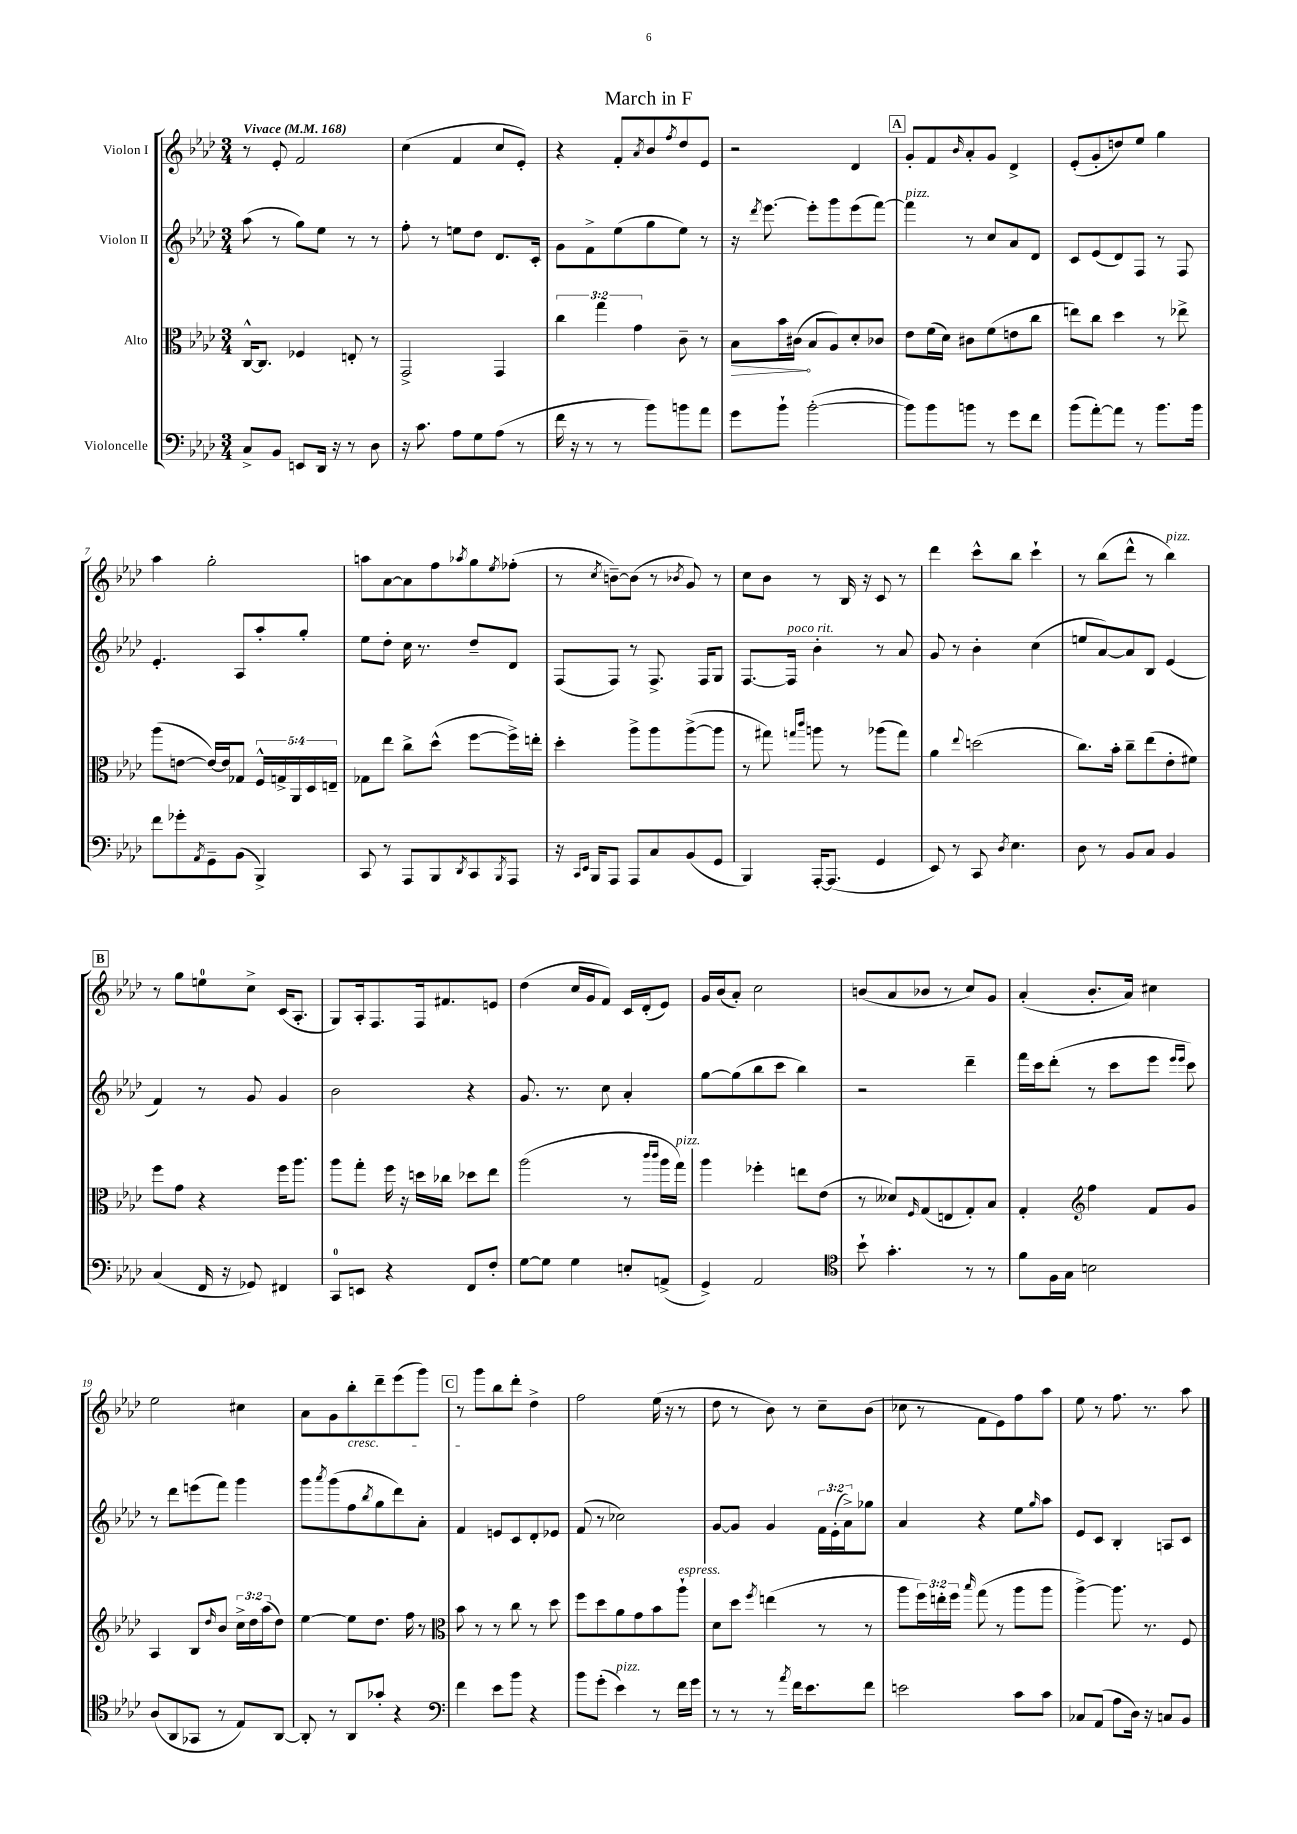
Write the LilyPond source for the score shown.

\header { title = "March in F" }
<<
\new StaffGroup <<
\new Staff = "s0" \with { instrumentName = "Violon I" } {
    \clef treble \key aes \major \numericTimeSignature \time 3/4 \tempo "Vivace" 4 = 168
    r8 ees'8-. f'2 |
    c''4( f'4 c''8 ees'8-.) |
    r4 f'8-. \acciaccatura { aes'8 } bes'8 \acciaccatura { f''8 } des''8 ees'8 |
    r2 des'4 |
    \mark \markup { \box "A" } g'8-. f'8 \grace { bes'16 } aes'8-. g'8 des'4-> |
    ees'8-.( g'8-. d''8) ees''8 g''4 |
    aes''4 g''2-. |
    a''8 aes'8~ aes'8 f''8 \acciaccatura { aes''8 } g''8 \acciaccatura { ees''8 } fes''8-.( |
    r8 \acciaccatura { c''8 } b'8~--) b'8( r8 \acciaccatura { bes'8 } g'8) r8 |
    c''8 bes'8 r8 bes16 r16 c'8 r8 |
    des'''4 c'''8-^ bes''8 c'''4-! |
    r8 bes''8( des'''8-^ r8 bes''4^\markup { \italic "pizz." }) |
    \mark \markup { \box "B" } r8 g''8 e''8-0 c''8-> c'16( aes8.-. |
    g8) aes16-. f8. f16 fis'8. e'8 |
    des''4( c''16 g'16 f'8) c'16 des'16-.( ees'8) |
    g'16 bes'16( aes'8-.) c''2 |
    b'8( aes'8 bes'8 r8 c''8) g'8 |
    aes'4-.( bes'8.-. aes'16) cis''4 |
    ees''2 cis''4 |
    aes'8 g'8 bes''8-.\cresc des'''8-- ees'''8( g'''8) |
    \mark \markup { \box "C" } r8 g'''8\! bes''8 des'''8-. des''4-> |
    f''2 ees''16( r16 r8 |
    des''8 r8 bes'8) r8 c''8-- bes'8( |
    ces''8 r8 f'8 ees'8) f''8 aes''8 |
    ees''8 r8 f''8. r8. aes''8 \bar "|." |
}
\new Staff = "s1" \with { instrumentName = "Violon II" } {
    \clef treble \key aes \major \numericTimeSignature \time 3/4 \override Staff.TupletNumber.text = #tuplet-number::calc-fraction-text
    aes''8( r8 g''8) ees''8 r8 r8 |
    f''8-. r8 e''8 des''8 des'8. c'16-. |
    g'8 f'8-> ees''8( g''8 ees''8) r8 |
    r16 \acciaccatura { des'''8 } ees'''8.~ ees'''8-. g'''8 ees'''8( f'''8~) |
    \mark \markup { \box "A" } f'''4^\markup { \italic "pizz." } r8 c''8 aes'8 des'8 |
    c'8 ees'8( des'8) f8 r8 f8 |
    ees'4.-. aes8 aes''8-. g''8-. |
    ees''8 des''8-. c''16 r8. des''8-- des'8 |
    f8( f8) r8 f8.-> f16 g8 |
    f8.~ f16^\markup { \italic "poco rit." } bes'4-. r8 aes'8 |
    g'8 r8 bes'4-. c''4( |
    e''8 aes'8~) aes'8 bes8 ees'4( |
    \mark \markup { \box "B" } f'4) r8 g'8 g'4 |
    bes'2 r4 |
    g'8. r8. c''8 aes'4-. |
    g''8~ g''8( bes''8 c'''8 bes''4) |
    r2 des'''4-- |
    f'''16 c'''16 des'''8-.( r8 c'''8 ees'''8 \grace { ees'''16 ees'''16 } c'''8) |
    r8 des'''8 e'''8( f'''8) g'''4 |
    g'''8 \acciaccatura { aes'''8 } g'''8( f''8 \acciaccatura { bes''8 } g''8 des'''8) aes'8-. |
    \mark \markup { \box "C" } f'4 e'8 c'8 des'8-. ees'8 |
    f'8( r8 ces''2) |
    g'8~ g'8 g'4 \tuplet 3/2 { f'16 ees'16-.( aes'16->) } ges''8 |
    aes'4 r4 ees''8 \grace { g''16 } aes''8 |
    ees'8 c'8 bes4-. a8 c'8 \bar "|." |
}
\new Staff = "s2" \with { instrumentName = "Alto" } {
    \clef alto \key aes \major \numericTimeSignature \time 3/4 \override Staff.TupletNumber.text = #tuplet-number::calc-fraction-text
    c16~-^ c8. fes4 e8-. r8 |
    g,2-> g,4 |
    \tuplet 3/2 { c''4 g''4 g'4 } c'8-- r8 |
    \once \override Hairpin.circled-tip = ##t bes8\> bes'16 cis'16\!( bes8 aes8) des'8-. ces'8 |
    \mark \markup { \box "A" } ees'8 f'16( des'16) cis'8 f'8( e'8 c''8 |
    e''8) c''8 des''4 r8 ees''8-> |
    aes''8( e'8~ e'16~) e'16 ges8 \tuplet 5/4 { f16-^ g16-> aes,16 des16 e16-- } |
    ges8 ees''8 c''8-> des''8-^( f''8~ f''16->) e''16-. |
    des''4-. aes''8-> aes''8 aes''8~->( aes''8 |
    r8 gis''8) \grace { g''16 c'''16 } a''8 r8 aes''8( g''8) |
    aes'4 \appoggiatura { ees''8 } d''2( |
    c''8.) bes'16-. c''8-- ees''8( ees'8-. fis'8) |
    \mark \markup { \box "B" } f''8 g'8 r4 f''16 aes''8. |
    aes''8 g''8-. f''16 r16 d''16 ces''16 des''8 ees''8 |
    aes''2( r8 \grace { c'''16 c'''16 } aes''16 g''16^\markup { \italic "pizz." }) |
    aes''4 fes''4-. e''8 ees'8( |
    r8 deses'8) \grace { f16 } g8( e8 g8-.) bes8 |
    g4-. \clef treble f''4 f'8 g'8 |
    aes4 bes8 \grace { des''16 } bes'8 \tuplet 3/2 { c''16-> des''16 aes''16( } des''8) |
    ees''4~ ees''8 des''8. f''16 r8 |
    \mark \markup { \box "C" } \clef alto bes'8 r8 r8 c''8 r8 des''8 |
    f''8 des''8 aes'8 g'8 bes'8 aes''8-!^\markup { \italic "espress." } |
    des'8 des''8 \acciaccatura { f''8 } e''4( r8 r8 |
    aes''8 \tuplet 3/2 { f''16) e''16-. f''16 } \grace { bes''16 } g''8( r8 aes''8 aes''8 |
    aes''4~->) aes''8. r8. f8 \bar "|." |
}
\new Staff = "s3" \with { instrumentName = "Violoncelle" } {
    \clef bass \key aes \major \numericTimeSignature \time 3/4
    c8-> bes,8 e,8 des,16 r16 r8 des8 |
    r16 c'8. aes8 g8 aes8( r8 |
    f'16 r16 r8 r8 bes'8) b'8 aes'8 |
    g'8 bes'8-! bes'2~-.( |
    \mark \markup { \box "A" } bes'8) bes'8 b'8 r8 g'8 f'8 |
    bes'8( aes'8~-.) aes'8 r8 bes'8. bes'16 |
    f'8 ges'8-. \acciaccatura { aes,8 } g,8-- bes,8( bes,,4->) |
    c,8 r8 aes,,8 bes,,8 \acciaccatura { des,8 } c,8 \acciaccatura { bes,,8 } aes,,8 |
    r16 \grace { c,16 ees,16 } bes,,16 aes,,8 aes,,8 c8 bes,8( g,8 |
    bes,,4) aes,,16~-. aes,,8.( g,4 |
    ees,8) r8 c,8 \acciaccatura { des8 } ees4. |
    des8 r8 bes,8 c8 bes,4 |
    \mark \markup { \box "B" } c4( f,16 r16 ges,8) fis,4 |
    c,8-0 e,8 r4 f,8 f8-. |
    g8~ g8 g4 e8-. a,8->( |
    g,4->) aes,2 |
    \clef tenor bes'8-! g'4.-. r8 r8 |
    f'8 f16 g16 b2 |
    aes8( aes,8 ges,8 r8 ees8) aes,8~ |
    aes,8-. r8 aes,8 ges'8-. r4 |
    \mark \markup { \box "C" } \clef bass f'4 ees'8 bes'8 r4 |
    bes'8 g'8-.( ees'4^\markup { \italic "pizz." }) r8 f'16 g'16 |
    r8 r8 r8 \acciaccatura { aes'8 } f'16 ees'8. f'8 |
    e'2 c'8 c'8 |
    ces8 aes,8( aes8 des16) r16 c8 bes,8 \bar "|." |
}
>>
>>
